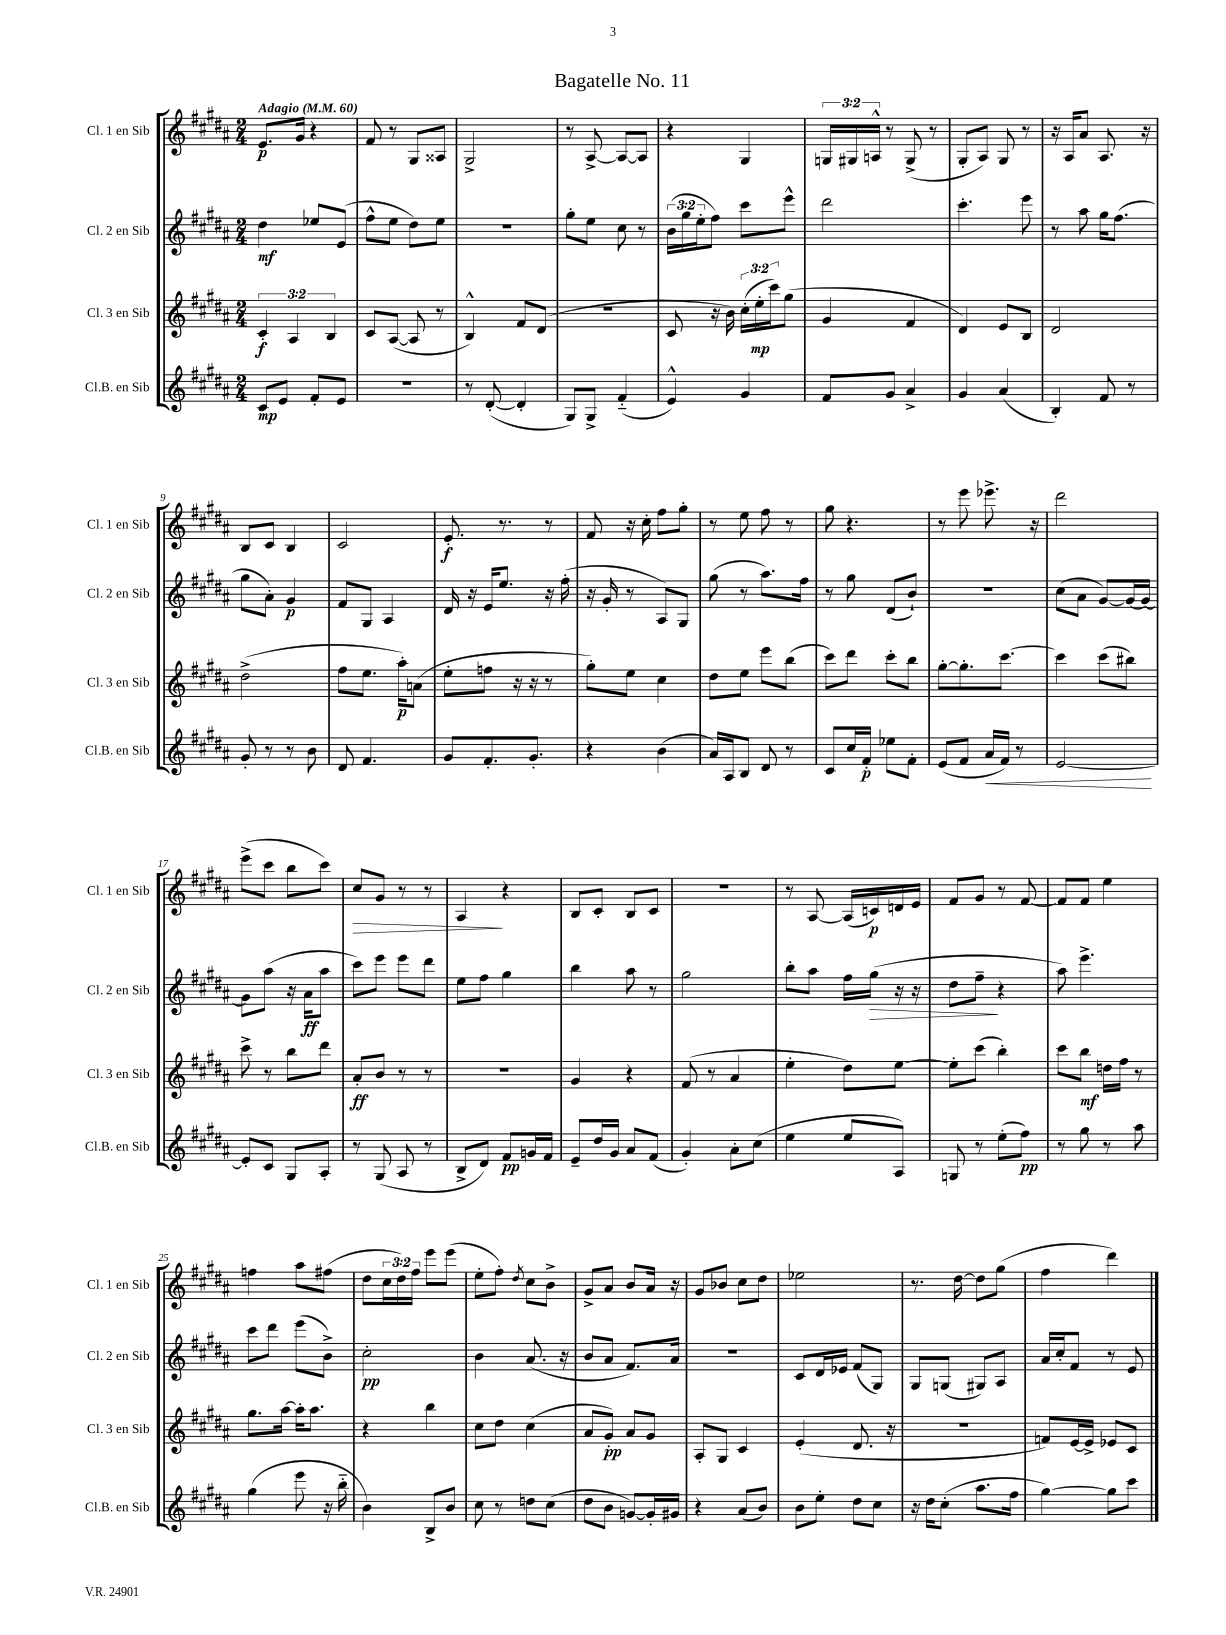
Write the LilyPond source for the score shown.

\header { title = "Bagatelle No. 11" }
<<
\new StaffGroup <<
\new Staff = "s0" \with { instrumentName = "Cl. 1 en Sib" shortInstrumentName = "Cl. 1 en Sib" } {
    \clef treble \key b \major \numericTimeSignature \time 2/4 \override Staff.TupletNumber.text = #tuplet-number::calc-fraction-text \tempo "Adagio" 4 = 60
    e'8.\p gis'16 r4 |
    fis'8 r8 gis8 aisis8 |
    gis2-> |
    r8 ais8~-> ais8~ ais8 |
    r4 gis4 |
    \tuplet 3/2 { g16 gis16 a16-^ } r8 gis8->( r8 |
    gis8-. ais8) gis8 r8 |
    r16 ais16 ais'8 ais8. r16 |
    b8 cis'8 b4 |
    cis'2 |
    e'8.-.\f r8. r8 |
    fis'8 r16 cis''16-. fis''8 gis''8-. |
    r8 e''8 fis''8 r8 |
    gis''8 r4. |
    r8 e'''8 ees'''8.-> r16 |
    dis'''2 |
    e'''8->( cis'''8 b''8 cis'''8) |
    cis''8\> gis'8 r8 r8 |
    ais4\! r4 |
    b8 cis'8-. b8 cis'8 |
    r2 |
    r8 ais8~ ais16( c'16\p) d'16 e'16 |
    fis'8 gis'8 r8 fis'8~ |
    fis'8 fis'8 e''4 |
    f''4 ais''8 fis''8( |
    dis''8 \tuplet 3/2 { cis''16 dis''16) fis''16 } e'''8 e'''8( |
    e''8-. fis''8-.) \acciaccatura { dis''8 } cis''8 b'8-> |
    gis'8-> ais'8 b'8 ais'16 r16 |
    gis'8 bes'8 cis''8 dis''8 |
    ees''2 |
    r8. dis''16~ dis''8 gis''8( |
    fis''4 dis'''4) \bar "|." |
}
\new Staff = "s1" \with { instrumentName = "Cl. 2 en Sib" shortInstrumentName = "Cl. 2 en Sib" } {
    \clef treble \key b \major \numericTimeSignature \time 2/4 \override Staff.TupletNumber.text = #tuplet-number::calc-fraction-text
    dis''4\mf ees''8 e'8( |
    fis''8-^ e''8 dis''8) e''8 |
    R2 |
    gis''8-. e''8 cis''8 r8 |
    \tuplet 3/2 { b'16( gis''16 e''16-. } fis''8) cis'''8 e'''8-^ |
    dis'''2 |
    cis'''4.-. e'''8 |
    r8 ais''8 gis''16 fis''8.( |
    gis''8 ais'8-.) gis'4\p |
    fis'8 gis8 ais4 |
    dis'16 r16 e'16 e''8. r16 fis''16-.( |
    r16 gis'16-. r8 ais8) gis8 |
    gis''8( r8 ais''8.) fis''16 |
    r8 gis''8 dis'8( b'8-!) |
    r2 |
    cis''8( ais'8 gis'8~) gis'16~ gis'16~ |
    gis'8 ais''8( r16 ais'16\ff ais''8 |
    cis'''8) e'''8 e'''8 dis'''8 |
    e''8 fis''8 gis''4 |
    b''4 ais''8 r8 |
    gis''2 |
    b''8-. ais''8 fis''16 gis''16\>( r16 r16 |
    dis''8 fis''8--\! r4 |
    ais''8) e'''4.-> |
    cis'''8 dis'''8 e'''8( b'8->) |
    cis''2-.\pp |
    b'4 ais'8.( r16 |
    b'8 ais'8 fis'8.) ais'16 |
    R2 |
    cis'8 dis'16 ees'16 fis'8( gis8) |
    gis8 g8( gis8) ais8 |
    ais'16 cis''16-. fis'8 r8 e'8 \bar "|." |
}
\new Staff = "s2" \with { instrumentName = "Cl. 3 en Sib" shortInstrumentName = "Cl. 3 en Sib" } {
    \clef treble \key b \major \numericTimeSignature \time 2/4 \override Staff.TupletNumber.text = #tuplet-number::calc-fraction-text
    \tuplet 3/2 { cis'4-.\f ais4 b4 } |
    cis'8 ais8~( ais8 r8 |
    b4-^) fis'8 dis'8( |
    r2 |
    cis'8 r16 b'16) \tuplet 3/2 { cis''16-.( e''16-.\mp cis'''16) } gis''8( |
    gis'4 fis'4 |
    dis'4) e'8 b8 |
    dis'2 |
    dis''2->( |
    fis''8 e''8. ais''16-.\p) a'8( |
    e''8-. f''8 r16 r16 r8 |
    gis''8-.) e''8 cis''4 |
    dis''8 e''8 e'''8 b''8( |
    cis'''8) dis'''8 cis'''8-. b''8 |
    gis''8~-. gis''8.-. cis'''8.~ |
    cis'''4 cis'''8( bis''8) |
    cis'''8-> r8 b''8 dis'''8 |
    ais'8-.\ff b'8 r8 r8 |
    R2 |
    gis'4 r4 |
    fis'8( r8 ais'4 |
    e''4-. dis''8) e''8~ |
    e''8-. cis'''8( b''4-.) |
    cis'''8 b''8\mf d''16 fis''16 r8 |
    gis''8. ais''16~ ais''16-. ais''8. |
    r4 b''4 |
    cis''8 dis''8 cis''4( |
    ais'8 gis'8-.\pp) ais'8 gis'8 |
    ais8-. gis8 cis'4 |
    e'4-.( dis'8. r16 |
    R2 |
    f'8) e'16~ e'16-> ees'8 cis'8 \bar "|." |
}
\new Staff = "s3" \with { instrumentName = "Cl.B. en Sib" shortInstrumentName = "Cl.B. en Sib" } {
    \clef treble \key b \major \numericTimeSignature \time 2/4
    cis'8\mp e'8 fis'8-. e'8 |
    r2 |
    r8 dis'8~-.( dis'4-. |
    gis8) gis8-> fis'4-_( |
    e'4-^) gis'4 |
    fis'8 gis'8 ais'4-> |
    gis'4 ais'4( |
    b4-.) fis'8 r8 |
    gis'8-. r8 r8 b'8 |
    dis'8 fis'4. |
    gis'8 fis'8.-. gis'8.-. |
    r4 b'4( |
    ais'16) ais16 b8 dis'8 r8 |
    cis'8 cis''16 fis'16-.\p ees''8 fis'8-. |
    e'8( fis'8 ais'16\< fis'16) r8 |
    e'2~\! |
    e'8-. cis'8 gis8 ais8-. |
    r8 gis8( ais8 r8 |
    b8-> dis'8) fis'8\pp g'16 fis'16 |
    e'8-- dis''16 gis'16 ais'8 fis'8( |
    gis'4-.) ais'8-. cis''8( |
    e''4 e''8 ais8) |
    g8 r8 e''8-.( fis''8\pp) |
    r8 gis''8 r8 ais''8 |
    gis''4( e'''8 r16 b''16-_ |
    b'4) b8-> b'8 |
    cis''8 r8 d''8 cis''8( |
    dis''8 b'8 g'8~) g'16-. gis'16 |
    r4 ais'8( b'8) |
    b'8 e''8-. dis''8 cis''8 |
    r16 dis''16 cis''8-.( ais''8. fis''16 |
    gis''4~) gis''8 cis'''8 \bar "|." |
}
>>
>>
